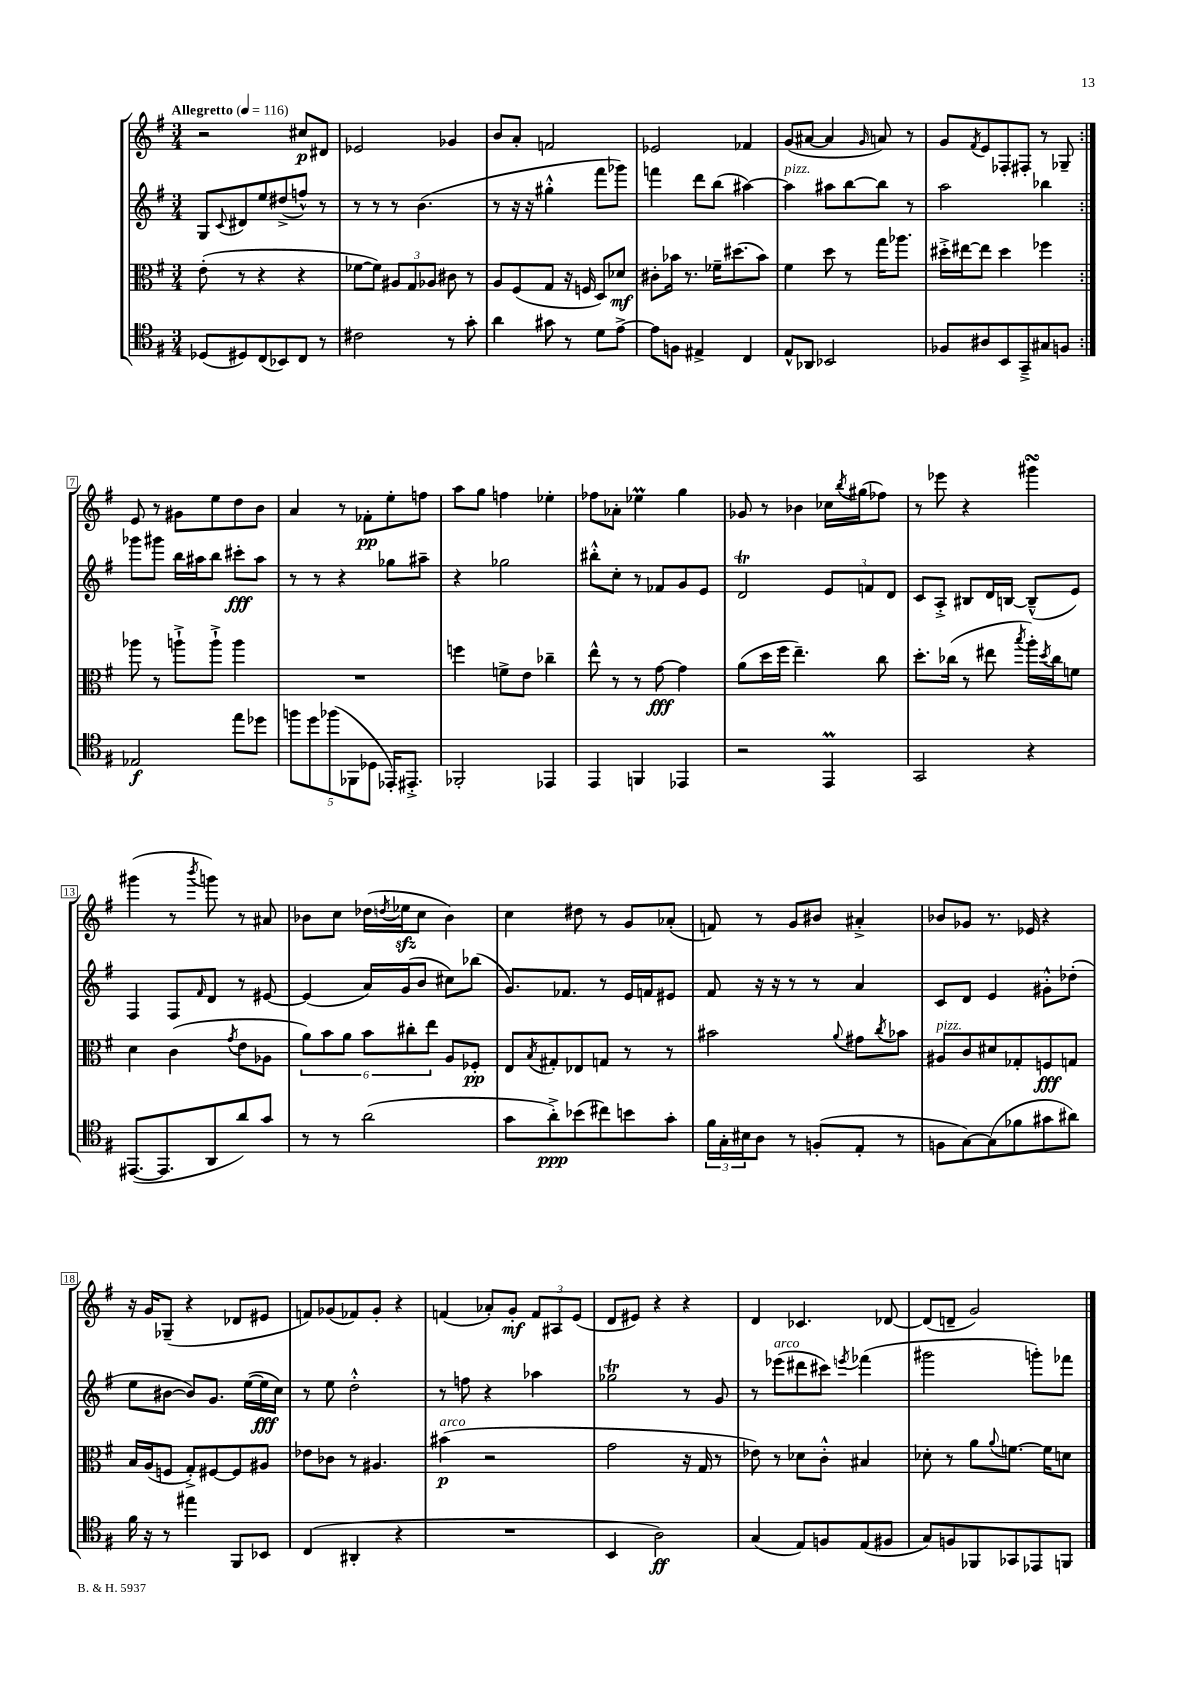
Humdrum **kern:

**kern	**kern	**kern	**kern
*staff4	*staff3	*staff2	*staff1
*clefC4	*clefC3	*clefG2	*clefG2
*k[f#]	*k[f#]	*k[f#]	*k[f#]
*M3/4	*M3/4	*M3/4	*M3/4
*MM116	*MM116	*MM116	*MM116
(8D-	(8e'	8G	2r
.	.	8qqc	.
8D#)	8r	8d#	.
(8C	4r	8ee	.
8BB-)	.	(8dd#^	.
8C	4r	8ff^^)	8cc#
8r	.	8r	8d#
=	=	=	=
2c#	[8f-	8r	2e-
.	8f-])	8r	.
.	12A#	8r	.
.	12G	.	.
.	.	(4.b	.
.	12A-	.	.
8r	8c#	.	4g-
8g'	8r	.	.
=	=	=	=
4a	8A	8r	8b
.	(8F#	16r	8a'
.	.	16r	.
8g#	8G	4gg#'^^	2f
8r	16r	.	.
.	16F	.	.
8d	8D)	8fff#	.
[8e^	8d-	8ggg-)	.
=	=	=	=
8e]	8c#'	4fff	2e-
8F	16b-	.	.
.	8.r	.	.
4E#^	.	8ddd	.
.	16f-~	(8bb	.
.	(8.dd#	.	.
4C	.	[4aa#)	4f-
.	8b-)	.	.
=	=	=	=
8E^^	4f#	4aa#]	(8g
8AA-	.	.	[8a#
2BB-	8dd	8aa#	4a#]
.	8r	[8bb	.
.	.	.	16qqg
.	16gg	8bb]	8a)
.	8.aa-	.	.
.	.	8r	8r
=	=	=	=
8F-	16dd#'^	2aa	8g
.	[16ee#	.	.
.	.	.	8qf#
8A#	8ee#]	.	8e
8BB	4dd#	.	8F-'
8GG~^	.	.	8F#'
8G#	4ff-	4bb-	8r
8F	.	.	8G-~
=:|!	=:|!	=:|!	=:|!
2E-	8aa-	8ggg-	8e
.	8r	8ggg#	8r
.	8aa`^	16bb	8g#
.	.	16aa#	.
.	8aa`^	8bb	8ee
8ee	4aa	8ccc#'	8dd
8dd-	.	8aa#	8b
=	=	=	=
10ff	2.r	8r	4a
10dd	.	.	.
.	.	8r	.
(10ff-	.	.	.
.	.	4r	8r
10FF-	.	.	.
.	.	.	8f-'
10D-	.	.	.
16EE-')	.	8gg-	8ee'
8.EE#'^	.	.	.
.	.	8aa#~	8ff
=	=	=	=
2FF-'	4ff	4r	8aa
.	.	.	8gg
.	8f^	2gg-	4ff
.	8e	.	.
4EE-	4cc-~	.	4ee-'
=	=	=	=
4EE	8ee^^	8bb#'^^	8ff-
.	8r	8cc'	8a-'
4FF	8r	8r	4ee-
.	[8g	8f-	.
4EE-	4g]	8g	4gg
.	.	8e	.
=	=	=	=
2r	(8a	2d	8g-
.	16dd	.	8r
.	16ff#	.	.
.	4.ee~)	.	4b-
4EE	.	12e	16cc-
.	.	.	8qbb
.	.	.	(16gg#
.	.	12f	.
.	8cc	.	8ff-)
.	.	12d	.
=	=	=	=
2GG	8.dd'	8c	8r
.	.	8A'^	8eee-
.	(16cc-	.	.
.	8r	8B#	4r
.	8ee#	16d	.
.	.	[16B	.
.	8qbb	.	.
4r	16aa')	(8B~^^]	4ggg#
.	8qdd	.	.
.	16cc-	.	.
.	8f	8e)	.
=	=	=	=
([8.EE#	4d	4F#	(4ggg#
8.EE#]	.	.	.
.	(4c	8F#	8r
.	.	16qqf#	8qbbb
8AA	.	8d	8ggg)
.	8qg	.	.
8a)	8e	8r	8r
8g	8A-	[8e#	8a#
=	=	=	=
8r	12a)	(4e#]	8b-
.	12b	.	.
8r	.	.	8cc
.	12a	.	.
(2a	12b	16a)	(16dd-
.	.	.	8qdd
.	.	(16g	16ee-
.	12cc#'	.	.
.	.	8b	8cc
.	12ee	.	.
.	8A	8cc#)	4b-)
.	8F-'	(8bb-	.
=	=	=	=
8g	8E	8.g)	4cc
.	8qB	.	.
8a'^)	8G#'	.	.
.	.	8.f-	.
(8b-	8E-	.	8dd#
8cc#)	8G	8r	8r
8b	8r	16e	8g
.	.	16f	.
8g'	8r	8e#	(8a-'
=	=	=	=
24f#	2b#	8f#	8f)
24G'	.	.	.
24B#	.	.	.
8A	.	16r	8r
.	.	16r	.
8r	.	8r	8g
(8F'	.	8r	8b#
.	8qqa	.	.
8E'	8g#	4a	4a#'^
.	8qcc	.	.
8r	8b-	.	.
=	=	=	=
8F	8A#	8c	8b-
[8G)	8c	8d	8g-
(8G]	8d#	4e	8.r
8f-	8G-'	.	.
.	.	.	16e-
8g#	8F	8g#'^^	4r
8a#)	8G	(8dd-'	.
=	=	=	=
16f#	16B	8ee	16r
16r	(16A	.	16g
8r	8F	[8b#	(8G-~
4ee#	8G'^)	8b#])	4r
.	[8F#	8.g	.
8FF#	8F#]	.	8d-
.	.	([16ee	.
8BB-	8A#	16ee]	8e#
.	.	16cc)	.
=	=	=	=
(4C	8e-	8r	8f)
.	8c-	8ee	(8g-
4AA#'	8r	2dd'^^	8f-)
.	4.A#	.	8g-'
4r	.	.	4r
=	=	=	=
2.r	(4b#	8r	(4f
.	.	8ff	.
.	2r	4r	8a-')
.	.	.	8g'
.	.	4aa-	12f
.	.	.	12A#
.	.	.	(12e
=	=	=	=
4BB	2g	2gg-	8d
.	.	.	8e#)
2A)	.	.	4r
.	16r	8r	4r
.	16G	.	.
.	8r	8g	.
=	=	=	=
(4G	8e-)	8r	4d
.	8r	(8eee-	.
8E)	8d-	8ddd#	4.c-
8F	8c'^^	8ccc#)	.
.	.	8qeee	.
(8E	4B#	(4fff-	.
8F#	.	.	[8d-
=	=	=	=
8G)	8d-'	2ggg#	(8d-]
8F	8r	.	8d~
8FF-	8a	.	2g)
.	8qqa	.	.
8GG-	[8.f	.	.
8EE-	.	8ggg')	.
.	16f]	.	.
8FF	8d	8fff-	.
==	==	==	==
*-	*-	*-	*-
